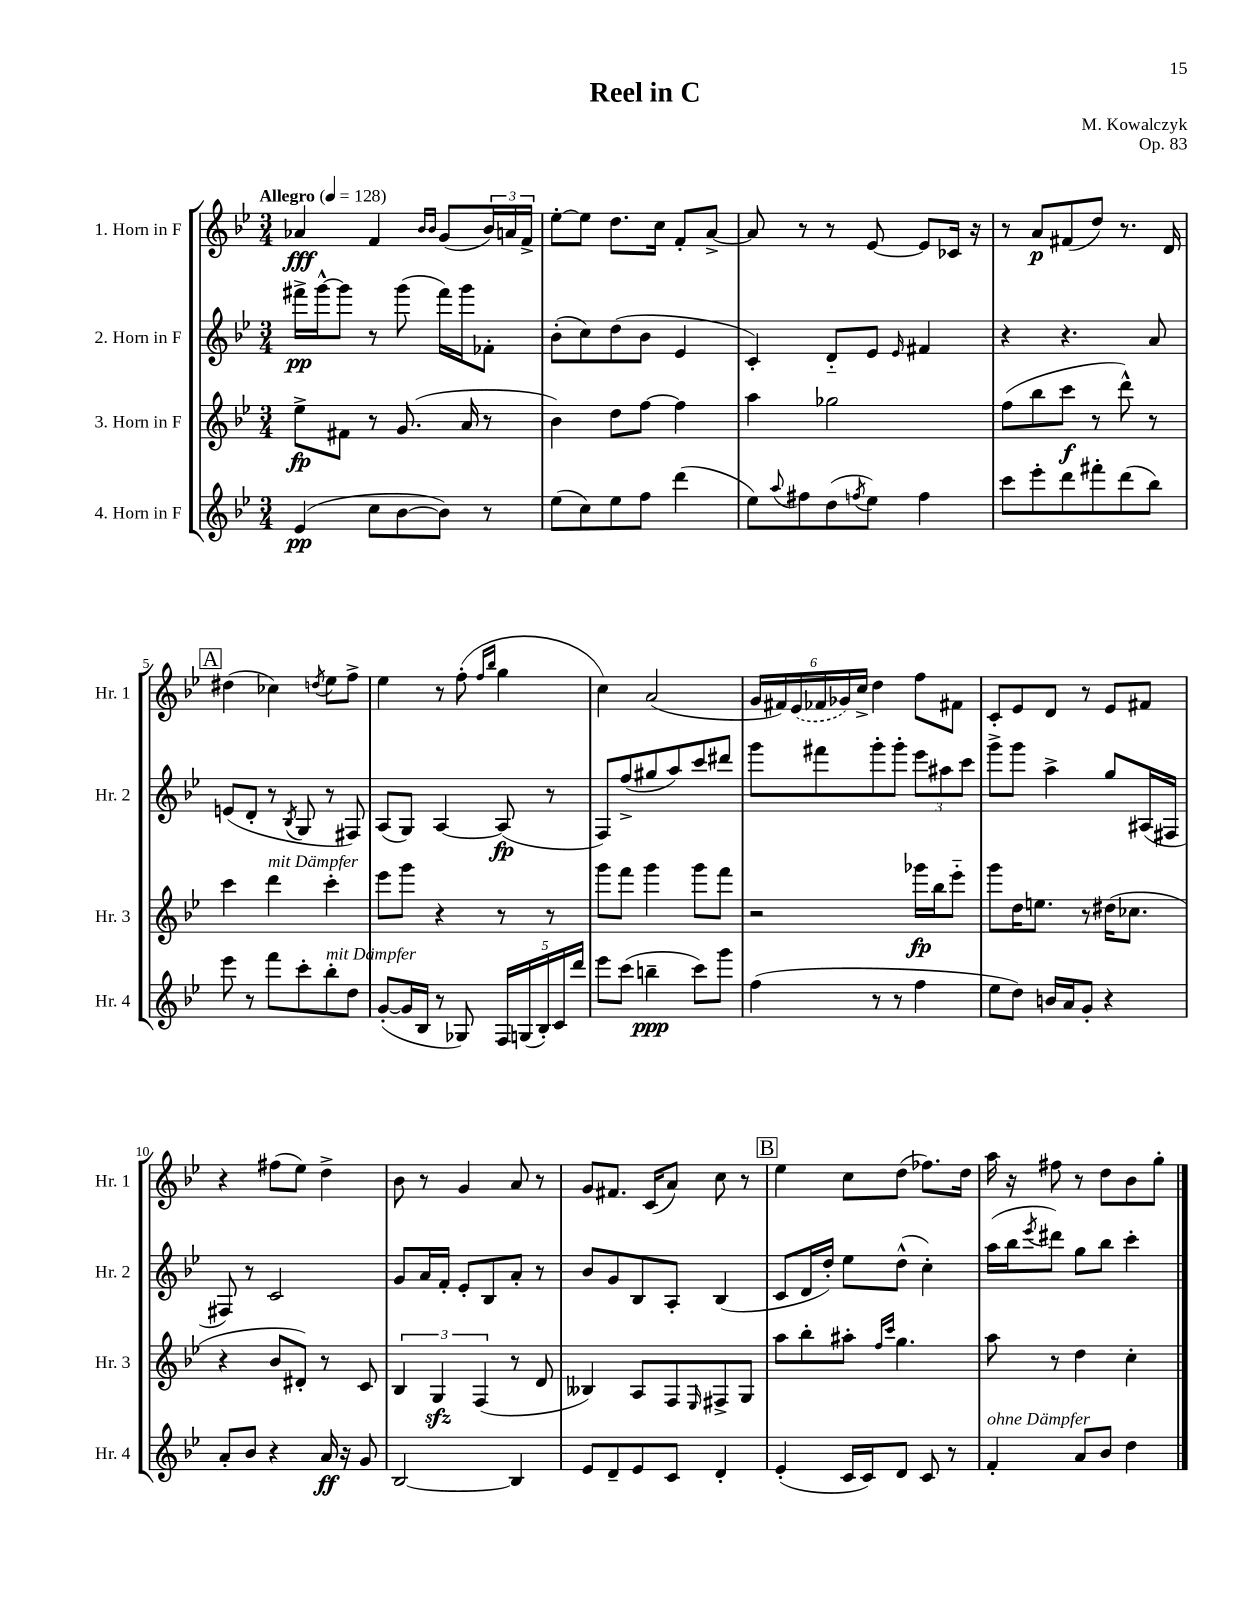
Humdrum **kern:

**kern	**kern	**kern	**kern
*staff4	*staff3	*staff2	*staff1
*clefG2	*clefG2	*clefG2	*clefG2
*k[b-e-]	*k[b-e-]	*k[b-e-]	*k[b-e-]
*M3/4	*M3/4	*M3/4	*M3/4
*MM128	*MM128	*MM128	*MM128
(4e-	8ee-^	16fff#^	4a-
.	.	[16ggg^^	.
.	8f#	8ggg]	.
8cc	8r	8r	4f
[8b-	(8.g	(8ggg	.
.	.	.	16qqb-
.	.	.	16qqb-
8b-])	.	16fff#)	(8g
.	16a	16ggg	.
8r	8r	8f-'	24b-)
.	.	.	24a
.	.	.	24f^
=	=	=	=
(8ee-	4b-)	(8b-'	[8ee-'
8cc)	.	8cc)	8ee-]
8ee-	8dd	(8dd	8.dd
8ff	[8ff	8b-	.
.	.	.	16cc
(4ddd	4ff]	4e-	8f'
.	.	.	[8a^
=	=	=	=
8ee-)	4aa	4c')	8a]
8qqaa	.	.	.
8ff#	.	.	8r
(8dd	2gg-	8d'~	8r
8qff	.	.	.
8ee-)	.	8e-	[8e-
.	.	16qqe-	.
4ff	.	4f#	8e-]
.	.	.	16c-
.	.	.	16r
=	=	=	=
8ccc	(8ff	4r	8r
8eee-'	8bb-	.	8a
8ddd	8ccc	4.r	(8f#
8fff#'	8r	.	8dd)
(8ddd	8ddd^^)	.	8.r
8bb-)	8r	8a	.
.	.	.	16d
=	=	=	=
8eee-	4ccc	(8e	(4dd#
8r	.	8d'	.
8fff	4ddd	8r	4cc-)
.	.	8qB-	.
8ccc'	.	8G	.
.	.	.	8qdd
8bb-'	4ccc'	8r	8ee-
8dd	.	8F#)	8ff^
=	=	=	=
([8g'	8eee-	(8A	4ee-
16g]	8ggg	8G)	.
16B-	.	.	.
8r	4r	[4A	8r
8G-)	.	.	(8ff'
.	.	.	16qqff
.	.	.	16qqbb-
20F	8r	(8A]	4gg
(20G	.	.	.
20B-')	.	.	.
.	8r	8r	.
20c	.	.	.
20ddd	.	.	.
=	=	=	=
8eee-	8ggg	8F)	4cc)
(8ccc	8fff	(8ff^	.
4bb~	4ggg	8gg#	(2a
.	.	8aa)	.
8ccc)	8ggg	8ccc	.
8ggg	8fff	8ddd#	.
=	=	=	=
(4ff	2r	8ggg	24g
.	.	.	24f#)
.	.	.	(24e-
.	.	8fff#	24f-
.	.	.	24g-)
.	.	.	24cc^
8r	.	8ggg'	4dd
8r	.	8ggg'	.
4ff	16ggg-	12eee-	8ff
.	16bb-	.	.
.	.	12aa#	.
.	8eee-'~	.	8f#
.	.	12ccc	.
=	=	=	=
8ee-	8ggg	8ggg^	8c'
8dd)	16dd	8ggg	8e-
.	8.ee	.	.
16b	.	4aa^	8d
16a	.	.	.
8g'	8r	.	8r
4r	(16dd#	8gg	8e-
.	8.cc-	.	.
.	.	(16A#	8f#
.	.	16F#	.
=	=	=	=
8a'	4r	8F#)	4r
8b-	.	8r	.
4r	8b-	2c	(8ff#
.	8d#')	.	8ee-)
16a	8r	.	4dd^
16r	.	.	.
8g	8c	.	.
=	=	=	=
[2B-	6B-	8g	8b-
.	.	16a	8r
.	6G	.	.
.	.	16f'	.
.	.	8e-'	4g
.	(6F	.	.
.	.	8B-	.
4B-]	8r	8a'	8a
.	8d	8r	8r
=	=	=	=
8e-	4B--)	8b-	8g
8d~	.	8g	8.f#
8e-	8A	8B-	.
.	.	.	(16c
8c	8F	8A'	8a)
.	16qqE-	.	.
4d'	8F#^	(4B-	8cc
.	8G	.	8r
=	=	=	=
(4e-'	8aa	8c	4ee-
.	8bb-'	16d	.
.	.	16dd')	.
16c	8aa#'	8ee-	8cc
16c)	.	.	.
.	16qqff	.	.
.	16qqccc	.	.
8d	4.gg	(8dd^^	(8dd
8c	.	4cc')	8.ff-)
8r	.	.	.
.	.	.	16dd
=	=	=	=
4f'	8aa	(16aa	16aa
.	.	16bb-	16r
.	.	8qeee-	.
.	8r	8ddd#)	8ff#
8a	4dd	8gg	8r
8b-	.	8bb-	8dd
4dd	4cc'	4ccc'	8b-
.	.	.	8gg'
==	==	==	==
*-	*-	*-	*-
